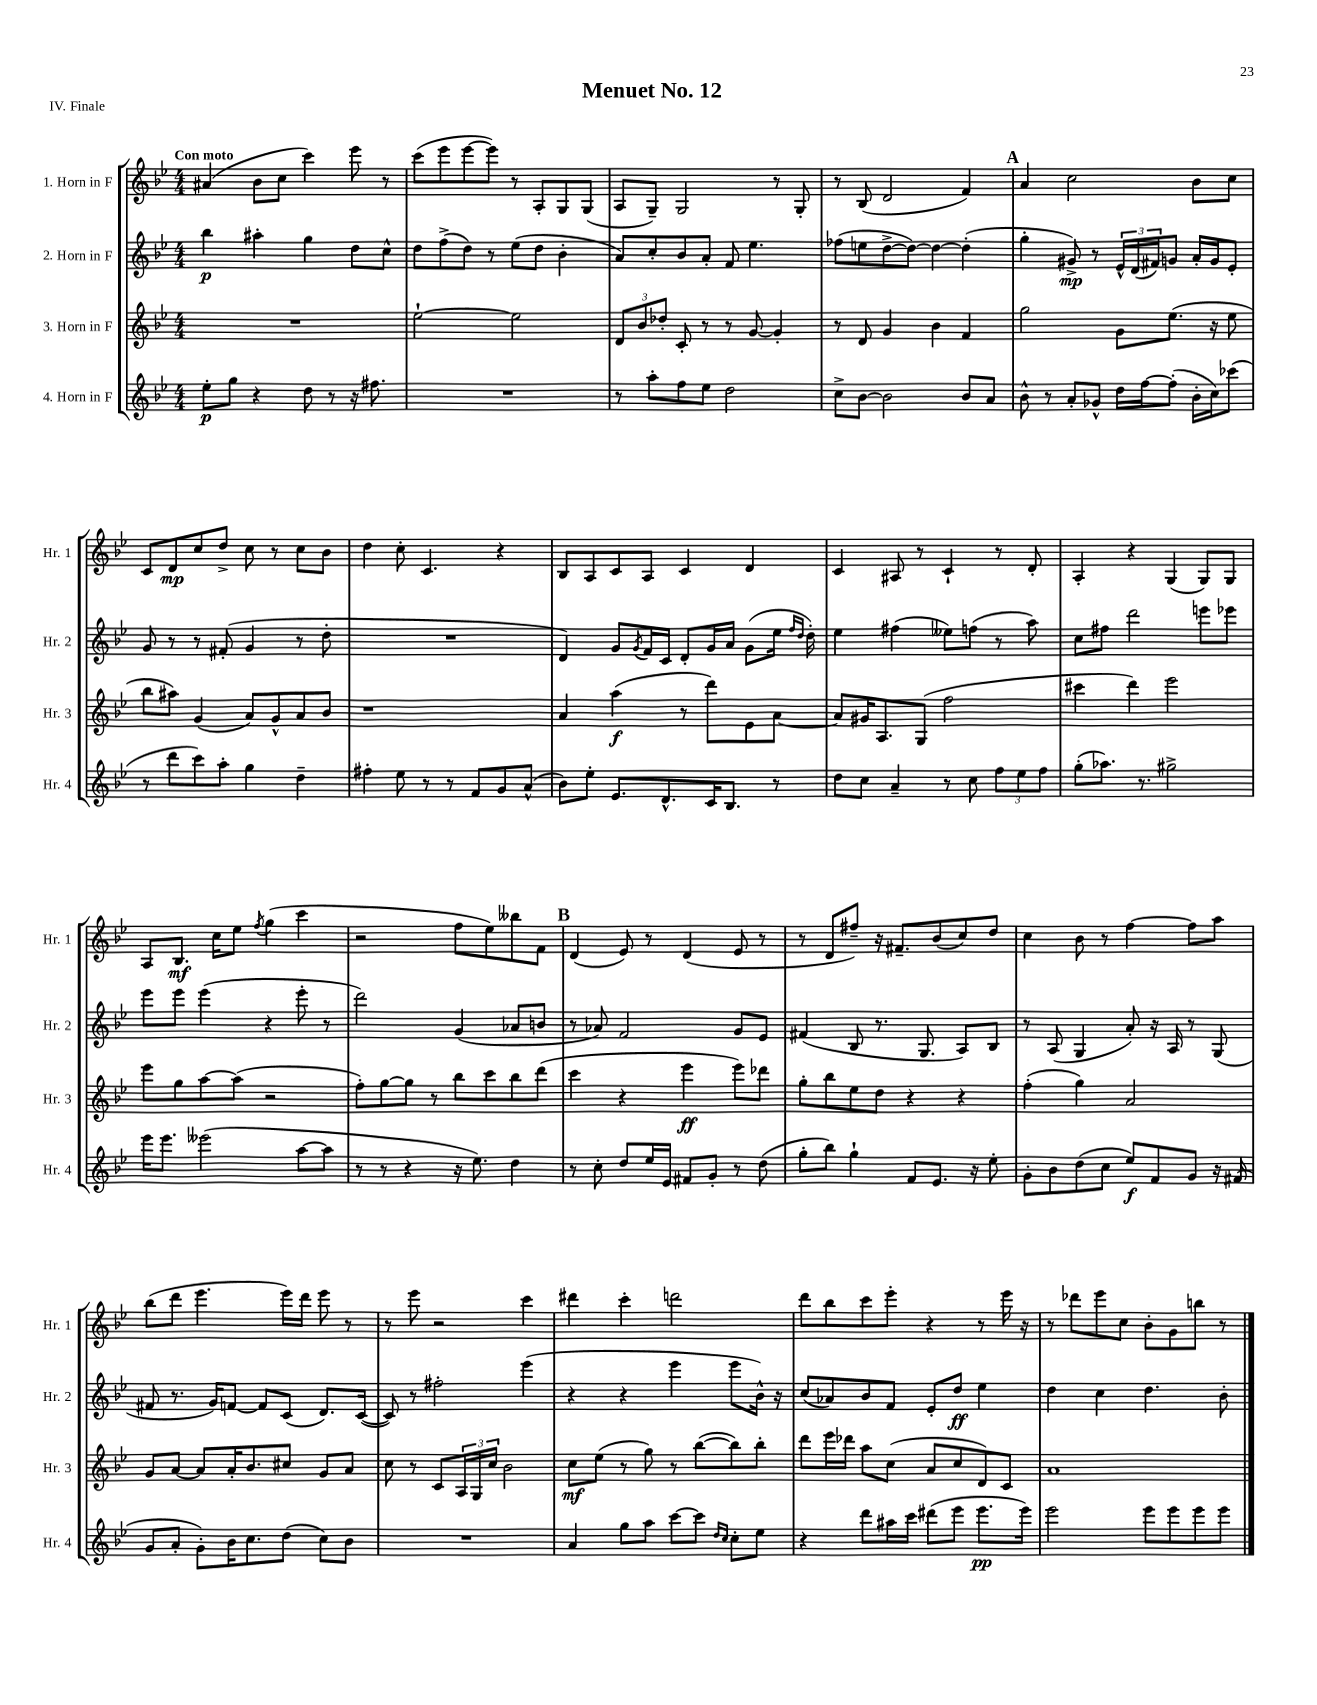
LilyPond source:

\header { title = "Menuet No. 12" piece = "IV. Finale" }
<<
\new StaffGroup <<
\new Staff = "s0" \with { instrumentName = "1. Horn in F" shortInstrumentName = "Hr. 1" } {
    \clef treble \key bes \major \numericTimeSignature \time 4/4 \tempo "Con moto"
    ais'4( bes'8 c''8 c'''4) ees'''8 r8 |
    c'''8( ees'''8 ees'''8~ ees'''8) r8 a8-. g8 g8( |
    a8 g8--) g2 r8 g8-. |
    r8 bes8( d'2 f'4) |
    \mark \markup { \bold "A" } a'4 c''2 bes'8 c''8 |
    c'8 d'8\mp c''8 d''8-> c''8 r8 c''8 bes'8 |
    d''4 c''8-. c'4. r4 |
    bes8 a8 c'8 a8 c'4 d'4 |
    c'4 ais8 r8 c'4-! r8 d'8-. |
    a4-. r4 g4( g8) g8 |
    a8 bes8.\mf c''16 ees''8 \acciaccatura { f''8 } g''4( c'''4 |
    r2 f''8 ees''8) beses''8 f'8 |
    \mark \markup { \bold "B" } d'4( ees'8) r8 d'4( ees'8 r8 |
    r8 d'8 fis''8--) r16 fis'8.-- bes'8( c''8) d''8 |
    c''4 bes'8 r8 f''4~ f''8 a''8 |
    bes''8( d'''8 ees'''4. ees'''16) d'''16 ees'''8 r8 |
    r8 ees'''8 r2 c'''4 |
    dis'''4 c'''4-. d'''2 |
    d'''8 bes''8 c'''8 ees'''8-. r4 r8 ees'''16 r16 |
    r8 des'''8 ees'''8 c''8 bes'8-. g'8 b''8 r8 \bar "|." |
}
\new Staff = "s1" \with { instrumentName = "2. Horn in F" shortInstrumentName = "Hr. 2" } {
    \clef treble \key bes \major \numericTimeSignature \time 4/4
    bes''4\p ais''4-. g''4 d''8 c''8-^ |
    d''8 f''8->( d''8) r8 ees''8( d''8 bes'4-. |
    a'8) c''8-. bes'8 a'8-. f'8 ees''4. |
    fes''8( e''8 d''8~-> d''8~) d''4~ d''4-.( |
    \mark \markup { \bold "A" } g''4-. gis'8->\mp) r8 \tuplet 3/2 { ees'16-^ d'16( fis'16) } g'8 a'16-. g'16 ees'8-. |
    g'8 r8 r8 fis'8-.( g'4 r8 d''8-. |
    R1 |
    d'4) g'8 \acciaccatura { g'8 } f'16 c'16 d'8-. g'16 a'16 g'8( ees''16 \grace { f''16 d''16 } d''16-.) |
    ees''4 fis''4( eeses''8) f''8( r8 a''8) |
    c''8 fis''8 d'''2 e'''8 ees'''8 |
    ees'''8 ees'''8 ees'''4( r4 ees'''8-. r8 |
    d'''2) g'4( aes'8 b'8 |
    \mark \markup { \bold "B" } r8 aes'8) f'2 g'8 ees'8 |
    fis'4( bes8 r8. g8. a8) bes8 |
    r8 a8( g4 a'8-.) r16 a16 r8 g8( |
    fis'8 r8. g'16) f'8~ f'8 c'8( d'8.) c'16~( |
    c'8) r8 fis''2-. ees'''4( |
    r4 r4 ees'''4 ees'''8 bes'16-^) r16 |
    c''8( aes'8) bes'8 f'8 ees'8-. d''8\ff ees''4 |
    d''4 c''4 d''4. bes'8-. \bar "|." |
}
\new Staff = "s2" \with { instrumentName = "3. Horn in F" shortInstrumentName = "Hr. 3" } {
    \clef treble \key bes \major \numericTimeSignature \time 4/4
    R1 |
    ees''2~-! ees''2 |
    \tuplet 3/2 { d'8 bes'8 des''8-. } c'8-. r8 r8 g'8~ g'4-. |
    r8 d'8 g'4 bes'4 f'4 |
    \mark \markup { \bold "A" } g''2 g'8 ees''8.( r16 ees''8 |
    bes''8 ais''8) g'4( a'8) g'8-^ a'8 bes'8 |
    r1 |
    a'4 a''4\f( r8 d'''8) ees'8 a'8~ |
    a'8 gis'16 a8. g8( f''2 |
    cis'''4 d'''4) ees'''2 |
    ees'''8 g''8 a''8~ a''8( r2 |
    f''8-.) g''8~ g''8 r8 bes''8 c'''8 bes''8 d'''8( |
    \mark \markup { \bold "B" } c'''4 r4 ees'''4\ff ees'''8) des'''8 |
    g''8-. bes''8 ees''8 d''8 r4 r4 |
    f''4-.( g''4) a'2 |
    g'8 a'8~ a'8 a'16-. bes'8. cis''8 g'8 a'8 |
    c''8 r8 c'8 \tuplet 3/2 { a16 g16 c''16 } bes'2 |
    c''8\mf ees''8( r8 g''8) r8 bes''8~( bes''8) bes''8-. |
    d'''8 ees'''16 des'''16 a''8 c''8( a'8 c''8 d'8) c'8 |
    a'1 \bar "|." |
}
\new Staff = "s3" \with { instrumentName = "4. Horn in F" shortInstrumentName = "Hr. 4" } {
    \clef treble \key bes \major \numericTimeSignature \time 4/4
    ees''8-.\p g''8 r4 d''8 r8 r16 fis''8. |
    R1 |
    r8 a''8-. f''8 ees''8 d''2 |
    c''8-> bes'8~ bes'2 bes'8 a'8 |
    \mark \markup { \bold "A" } bes'8-^ r8 a'8-. ges'8-^ d''16 f''16~ f''8-.( bes'16-. c''16) ces'''8( |
    r8 d'''8 c'''8) a''8-. g''4 d''4-- |
    fis''4-. ees''8 r8 r8 f'8 g'8 a'8-^( |
    bes'8) ees''8-. ees'8. d'8.-^ c'16 bes8. r8 |
    d''8 c''8 a'4-- r8 c''8 \tuplet 3/2 { f''8 ees''8 f''8 } |
    g''8-.( aes''8.) r8. gis''2-> |
    ees'''16 ees'''8. eeses'''2( a''8~ a''8 |
    r8 r8 r4 r16 ees''8.) d''4 |
    \mark \markup { \bold "B" } r8 c''8-. d''8 ees''16 ees'16 fis'8 g'8-. r8 d''8( |
    g''8-. bes''8) g''4-! f'8 ees'8. r16 ees''8-. |
    g'8-. bes'8 d''8( c''8 ees''8\f) f'8 g'8 r16 fis'16( |
    g'8 a'8-. g'8-.) bes'16 c''8. d''8( c''8) bes'8 |
    R1 |
    a'4 g''8 a''8 c'''8~ c'''8 \grace { d''16 c''16 } c''8-. ees''8 |
    r4 d'''8 ais''16 c'''16 dis'''8( ees'''8 ees'''8.\pp ees'''16) |
    ees'''2 ees'''8 ees'''8 ees'''8 ees'''8 \bar "|." |
}
>>
>>
\layout { \context { \Score \remove "Bar_number_engraver" } }
